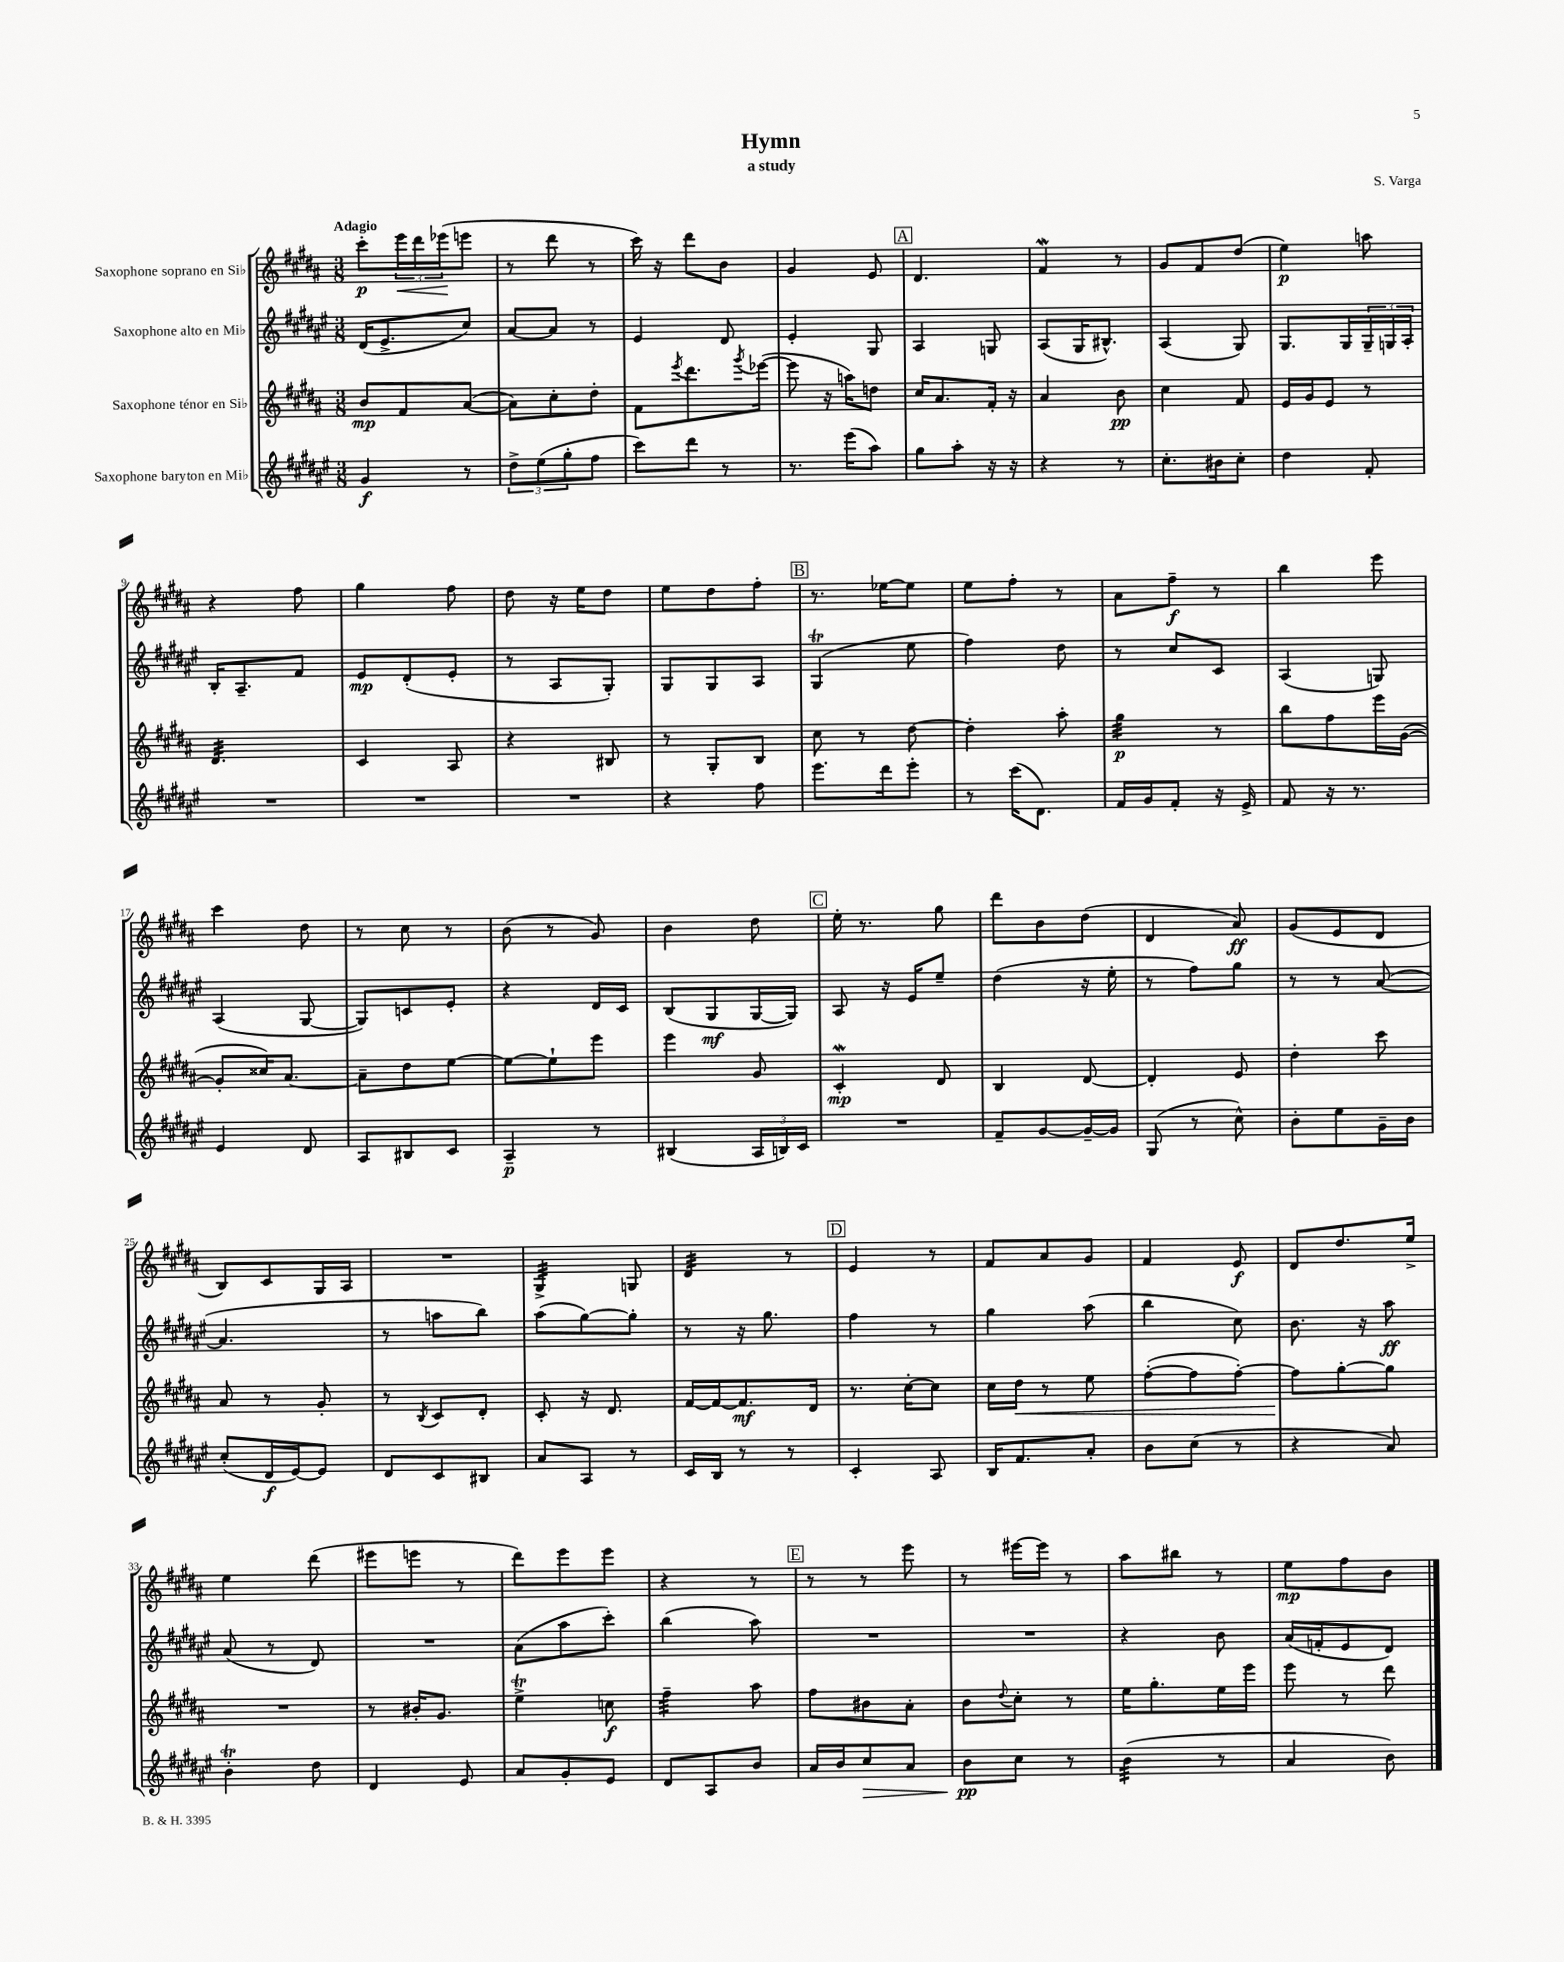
\header { title = "Hymn" composer = "S. Varga" subtitle = "a study" }
<<
\new StaffGroup <<
\new Staff = "s0" \with { instrumentName = "Saxophone soprano en Sib" } {
    \clef treble \key b \major \numericTimeSignature \time 3/8 \tempo "Adagio"
    cis'''8-.\p \tuplet 3/2 { e'''16\< dis'''16 ees'''16\!( } e'''8 |
    r8 dis'''8 r8 |
    cis'''16) r16 dis'''8 b'8 |
    gis'4 e'8 |
    \mark \markup { \box "A" } dis'4. |
    fis'4\mordent r8 |
    gis'8 fis'8 dis''8( |
    e''4\p) a''8 |
    r4 fis''8 |
    gis''4 fis''8 |
    dis''8 r16 e''16 dis''8 |
    e''8 dis''8 fis''8-. |
    \mark \markup { \box "B" } r8. ees''16~ ees''8 |
    e''8 fis''8-. r8 |
    ais'8 fis''8--\f r8 |
    b''4 e'''8 |
    cis'''4 dis''8 |
    r8 cis''8 r8 |
    b'8( r8 gis'8) |
    b'4 dis''8 |
    \mark \markup { \box "C" } e''16-. r8. gis''8 |
    dis'''8 b'8 dis''8( |
    dis'4 ais'8\ff) |
    gis'8( e'8 dis'8 |
    b8) cis'8 gis16 ais16 |
    R4. |
    gis4:32-> g8 |
    dis'4:32 r8 |
    \mark \markup { \box "D" } e'4 r8 |
    fis'8 ais'8 gis'8 |
    fis'4 e'8\f |
    dis'8 dis''8. e''16-> |
    e''4 dis'''8( |
    eis'''8 e'''8 r8 |
    dis'''8) e'''8 e'''8 |
    r4 r8 |
    \mark \markup { \box "E" } r8 r8 e'''8 |
    r8 eis'''16~ eis'''16 r8 |
    ais''8 bis''8 r8 |
    e''8\mp fis''8 b'8 \bar "|." |
}
\new Staff = "s1" \with { instrumentName = "Saxophone alto en Mib" } {
    \clef treble \key fis \major \numericTimeSignature \time 3/8
    dis'16( eis'8.-> cis''8) |
    ais'8~ ais'8 r8 |
    eis'4 dis'8 |
    eis'4-. gis8 |
    \mark \markup { \box "A" } ais4 g8 |
    ais8( gis16 bis8.-^) |
    ais4( gis8) |
    gis8. gis16 \tuplet 3/2 { gis16-- g16 ais16-. } |
    b16-. ais8.-- fis'8 |
    eis'8\mp dis'8-.( eis'8-. |
    r8 ais8 gis8-.) |
    gis8 gis8 ais8 |
    \mark \markup { \box "B" } gis4\trill( eis''8 |
    fis''4) dis''8 |
    r8 cis''8 cis'8 |
    ais4( g8) |
    ais4( gis8~ |
    gis8) c'8 eis'8-. |
    r4 dis'16 cis'16 |
    b8( gis8\mf gis16~ gis16) |
    \mark \markup { \box "C" } ais8 r16 eis'16 eis''8-- |
    dis''4( r16 eis''16-. |
    r8 fis''8) gis''8 |
    r8 r8 ais'8~( |
    ais'4. |
    r8 a''8 b''8) |
    ais''8( gis''8~) gis''8-. |
    r8 r16 gis''8. |
    \mark \markup { \box "D" } fis''4 r8 |
    gis''4 ais''8( |
    b''4 cis''8) |
    b'8. r16 ais''8\ff |
    ais'8( r8 dis'8) |
    R4. |
    ais'8( ais''8 cis'''8-.) |
    b''4( ais''8) |
    \mark \markup { \box "E" } R4. |
    R4. |
    r4 b'8 |
    ais'16( f'16-. eis'8 dis'8) \bar "|." |
}
\new Staff = "s2" \with { instrumentName = "Saxophone ténor en Sib" } {
    \clef treble \key b \major \numericTimeSignature \time 3/8
    b'8\mp fis'8 ais'8~( |
    ais'8) cis''8-. dis''8-. |
    fis'8 \acciaccatura { e'''8 } dis'''8. \acciaccatura { gis'''8 } ees'''16~( |
    ees'''8 r16 a''16) d''8 |
    \mark \markup { \box "A" } cis''16 ais'8. fis'16-. r16 |
    ais'4 b'8\pp |
    cis''4 fis'8 |
    e'16 gis'16 e'8 r8 |
    dis'4.:32 |
    cis'4 ais8 |
    r4 bis8 |
    r8 gis8-. b8 |
    \mark \markup { \box "B" } cis''8 r8 dis''8~ |
    dis''4-. ais''8-. |
    gis''4:32\p r8 |
    b''8 fis''8 e'''16 gis'16~( |
    gis'8-. cisis''16) ais'8.~ |
    ais'8-- dis''8 e''8~ |
    e''8~ e''8-! e'''8 |
    e'''4 gis'8 |
    \mark \markup { \box "C" } cis'4-.\mordent\mp dis'8 |
    b4 dis'8~ |
    dis'4-. e'8 |
    dis''4-. cis'''8 |
    ais'8 r8 gis'8-. |
    r8 \acciaccatura { b8 } cis'8 dis'8-. |
    cis'8-. r16 dis'8. |
    fis'16~ fis'16~ fis'8.\mf dis'16 |
    \mark \markup { \box "D" } r8. cis''16~-. cis''8 |
    cis''16 dis''16\< r8 e''8 |
    fis''8~-.( fis''8 fis''8~-.) |
    fis''8\! gis''8~-. gis''8 |
    R4. |
    r8 bis'16-. gis'8. |
    e''4->\trill c''8\f |
    fis''4:32-- ais''8 |
    \mark \markup { \box "E" } fis''8 bis'8 ais'8-. |
    b'8 \appoggiatura { dis''8 } cis''8-. r8 |
    e''16 gis''8.-. e''16 e'''16 |
    e'''8 r8 dis'''8 \bar "|." |
}
\new Staff = "s3" \with { instrumentName = "Saxophone baryton en Mib" } {
    \clef treble \key fis \major \numericTimeSignature \time 3/8
    gis'4\f r8 |
    \tuplet 3/2 { dis''8-> eis''8( gis''8-. } fis''8 |
    cis'''8) dis'''8 r8 |
    r8. eis'''16( ais''8) |
    \mark \markup { \box "A" } gis''8 ais''8-. r16 r16 |
    r4 r8 |
    cis''8.-. bis'16 cis''8-. |
    dis''4 fis'8-. |
    R4. |
    R4. |
    R4. |
    r4 fis''8 |
    \mark \markup { \box "B" } eis'''8. dis'''16 eis'''8-. |
    r8 cis'''16( dis'8.) |
    fis'16 gis'16 fis'8-. r16 eis'16-> |
    fis'8 r16 r8. |
    eis'4 dis'8 |
    ais8 bis8 cis'8 |
    ais4--\p r8 |
    bis4( \tuplet 3/2 { ais16 b16) cis'16 } |
    \mark \markup { \box "C" } R4. |
    fis'8-- gis'8~ gis'16~-- gis'16 |
    gis8( r8 cis''8-^) |
    b'8-. eis''8 gis'16-- b'16 |
    cis''8-.( dis'16\f eis'16~) eis'8 |
    dis'8 cis'8 bis8 |
    ais'8 ais8 r8 |
    cis'16 b16 r8 r8 |
    \mark \markup { \box "D" } cis'4-. ais8 |
    b16 fis'8. ais'8-. |
    b'8 cis''8( r8 |
    r4 ais'8) |
    b'4-.\trill dis''8 |
    dis'4 eis'8 |
    ais'8 gis'8-. eis'8 |
    dis'8 ais8 b'8 |
    \mark \markup { \box "E" } ais'16 b'16 cis''8\> ais'8 |
    b'8\pp\! cis''8 r8 |
    b'4:32( r8 |
    ais'4 b'8) \bar "|." |
}
>>
>>
